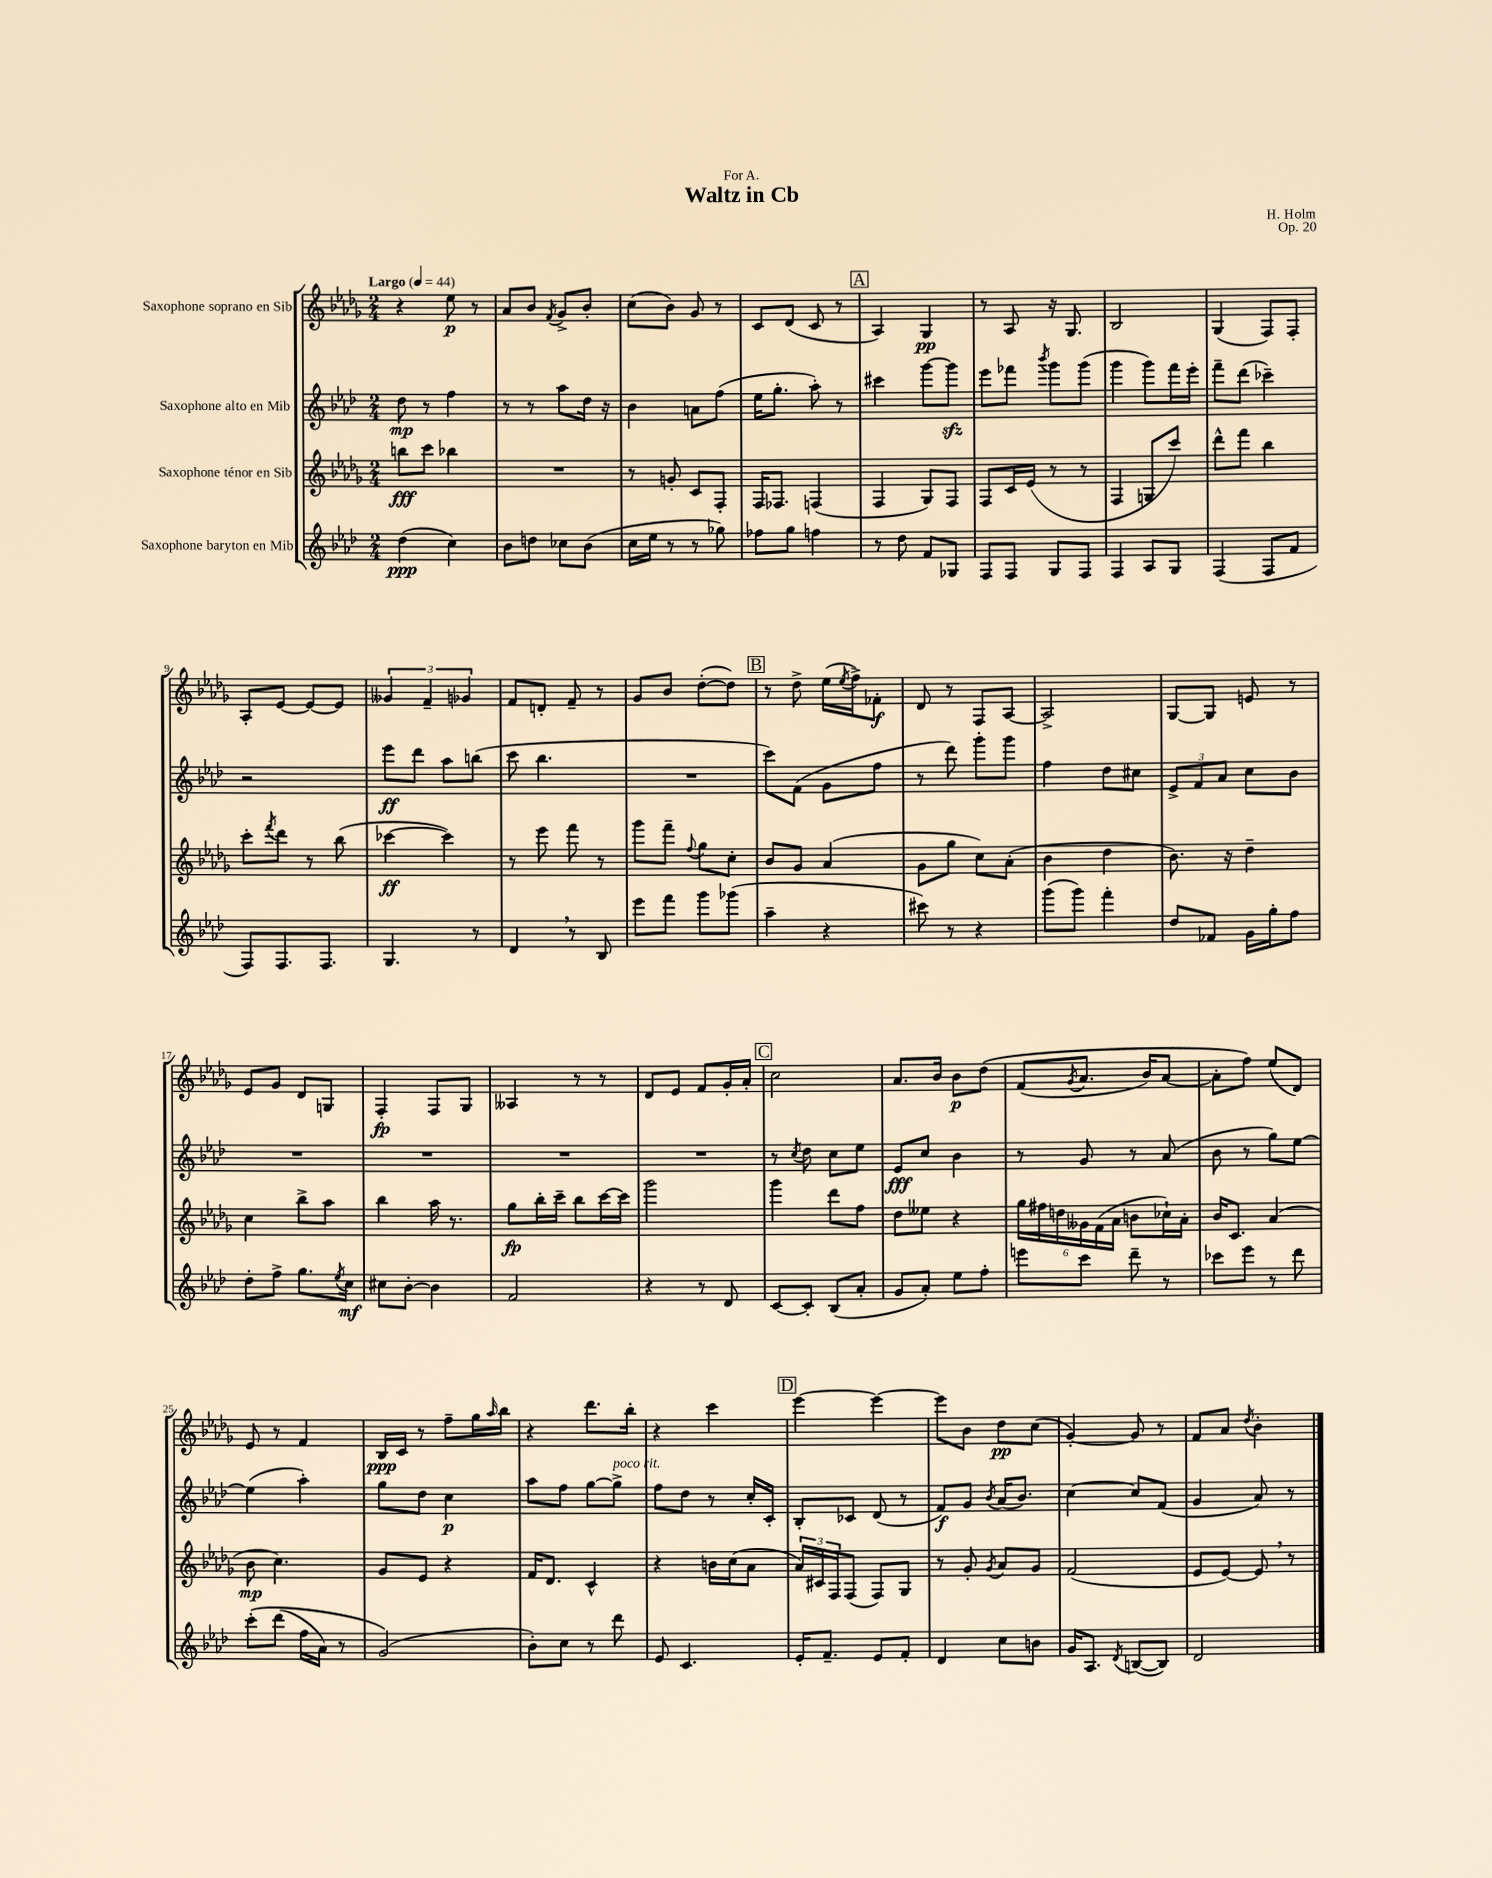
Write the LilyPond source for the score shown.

\header { title = "Waltz in Cb" composer = "H. Holm" dedication = "For A." opus = "Op. 20" }
<<
\new StaffGroup <<
\new Staff = "s0" \with { instrumentName = "Saxophone soprano en Sib" } {
    \clef treble \key des \major \numericTimeSignature \time 2/4 \tempo "Largo" 4 = 44
    r4 ees''8\p r8 |
    aes'8 bes'8 \acciaccatura { f'8 } ges'8-> bes'8-. |
    c''8( bes'8) ges'8 r8 |
    c'8 des'8( c'8 r8 |
    \mark \markup { \box "A" } aes4) ges4\pp |
    r8 aes8 r16 ges8. |
    bes2 |
    ges4( f8) f8-. |
    aes8-. ees'8~ ees'8~ ees'8 |
    \tuplet 3/2 { geses'4 f'4-- ges'4 } |
    f'8 d'8-. f'8-- r8 |
    ges'8 bes'8 des''8~-.( des''8) |
    \mark \markup { \box "B" } r8 des''8-> ees''16( \acciaccatura { ees''8 } f''16->) fes'8-.\f |
    des'8 r8 f8 aes8~ |
    aes2-> |
    ges8~ ges8 e'8 r8 |
    ees'8 ges'8 des'8 g8 |
    f4-.\fp f8 ges8 |
    aeses4 r8 r8 |
    des'8 ees'8 f'8 ges'16-. aes'16-. |
    \mark \markup { \box "C" } c''2 |
    aes'8. bes'16 bes'8\p des''8\( |
    f'8( \acciaccatura { ges'8 } aes'8. bes'16) aes'8~ |
    aes'8-. f''8\) ees''8( des'8) |
    ees'8 r8 f'4 |
    bes16\ppp c'16 r8 f''8-- ges''16 \grace { aes''16 } bes''16 |
    r4 des'''8. bes''16-. |
    r4 c'''4 |
    \mark \markup { \box "D" } ees'''4~ ees'''4~ |
    ees'''8 bes'8 des''8\pp c''8( |
    ges'4~-.) ges'8 r8 |
    f'8 aes'8 \acciaccatura { des''8 } bes'4-. \bar "|." |
}
\new Staff = "s1" \with { instrumentName = "Saxophone alto en Mib" } {
    \clef treble \key aes \major \numericTimeSignature \time 2/4
    des''8\mp r8 f''4 |
    r8 r8 aes''8 des''16 r16 |
    bes'4 a'8 f''8( |
    ees''16 g''8.-. aes''8-.) r8 |
    \mark \markup { \box "A" } cis'''4 g'''8~ g'''8\sfz |
    ees'''8 fes'''8 \acciaccatura { bes'''8 } g'''8 g'''8( |
    g'''4 g'''8) f'''16 ees'''16-. |
    f'''8-- des'''8( ces'''4--) |
    r2 |
    ees'''8\ff des'''8 aes''8 b''8( |
    c'''8 bes''4. |
    R2 |
    \mark \markup { \box "B" } c'''8) f'8( g'8 f''8 |
    r8 des'''8) g'''8-. g'''8 |
    f''4 des''8 cis''8 |
    \tuplet 3/2 { ees'8-> f'8 aes'8 } c''8 bes'8 |
    R2 |
    R2 |
    R2 |
    R2 |
    \mark \markup { \box "C" } r8 \acciaccatura { c''8 } des''8 c''8 ees''8 |
    ees'8\fff c''8 bes'4 |
    r8 g'8 r8 aes'8( |
    bes'8 r8 g''8) ees''8~ |
    ees''4( aes''4-.) |
    g''8 des''8 c''4\p |
    aes''8 f''8 g''8~ g''8->^\markup { \italic "poco rit." } |
    f''8 des''8 r8 c''16-. c'16-. |
    \mark \markup { \box "D" } bes8-. ces'8 des'8( r8 |
    f'8\f) g'8 \acciaccatura { bes'8 } aes'16( bes'8.) |
    c''4~ c''8 f'8( |
    g'4 aes'8) r8 \bar "|." |
}
\new Staff = "s2" \with { instrumentName = "Saxophone ténor en Sib" } {
    \clef treble \key des \major \numericTimeSignature \time 2/4
    b''8\fff c'''8 bes''4 |
    R2 |
    r8 g'8-. c'8 f8-. |
    f16 fes8. f4( |
    \mark \markup { \box "A" } f4 ges8) f8 |
    f8 c'16 ees'16( r8 r8 |
    f4 g8 c'''8) |
    des'''8-^ f'''8 bes''4 |
    c'''8-. \acciaccatura { f'''8 } des'''8 r8 bes''8( |
    ces'''4~\ff ces'''4) |
    r8 ees'''8 f'''8 r8 |
    ges'''8 f'''8-- \appoggiatura { f''8 } ges''8 c''8-. |
    \mark \markup { \box "B" } bes'8 ges'8 aes'4( |
    ges'8 ges''8 c''8) aes'8-.( |
    bes'4 des''4 |
    bes'8.) r16 des''4-- |
    c''4 bes''8-> aes''8 |
    bes''4 aes''16 r8. |
    ges''8\fp bes''16-. c'''16-- bes''8 c'''16~ c'''16 |
    ges'''2 |
    \mark \markup { \box "C" } ges'''4 des'''8 f''8 |
    des''8 eeses''8 r4 |
    \tuplet 6/4 { ges''16 fis''16 d''16 geses'16 f'16( aes'16 } b'8 ces''16-!) aes'16-. |
    bes'16 c'8. aes'4( |
    bes'8\mp c''4.) |
    ges'8 ees'8 r4 |
    f'16 des'8. c'4-^ |
    r4 b'16 c''16( aes'8 |
    \mark \markup { \box "D" } \tuplet 3/2 { aes'16) cis'16 f16 } f8( f8) ges8 |
    r8 ges'8-. \acciaccatura { ges'8 } aes'8 ges'8 |
    f'2( |
    ees'8 ees'8~) ees'8 \breathe r8 \bar "|." |
}
\new Staff = "s3" \with { instrumentName = "Saxophone baryton en Mib" } {
    \clef treble \key aes \major \numericTimeSignature \time 2/4
    des''4\ppp( c''4) |
    bes'8 d''8 ces''8 bes'8( |
    c''16 ees''16 r8 r8 ges''8) |
    fes''8 g''8 f''4 |
    \mark \markup { \box "A" } r8 des''8 f'8 ges8 |
    f8 f8 g8 f8 |
    f4 aes8 g8 |
    f4( f8 f'8 |
    f8) f8. f8. |
    g4. r8 |
    des'4 \breathe r8 bes8 |
    ees'''8 f'''8 g'''8 ges'''8( |
    \mark \markup { \box "B" } aes''4-- r4 |
    cis'''8) r8 r4 |
    g'''8( g'''8) f'''4-. |
    des''8 fes'8 g'16 g''16-. f''8 |
    des''8-. f''8-> g''8. \acciaccatura { ees''8 } c''16\mf |
    cis''8 bes'8~-. bes'4 |
    f'2 |
    r4 r8 des'8 |
    \mark \markup { \box "C" } c'8~ c'8-. bes8( aes'8-. |
    g'8 aes'8-.) ees''8 f''8-. |
    e'''8 c'''8 des'''8-- r8 |
    ces'''8 ees'''8 r8 des'''8 |
    c'''8-.\( des'''8( f''16 aes'16) r8 |
    g'2(\) |
    bes'8-.) c''8 r8 des'''8 |
    ees'8 c'4. |
    \mark \markup { \box "D" } ees'16-. f'8.-- ees'8 f'8-. |
    des'4 c''8 b'8 |
    g'16 aes8. \acciaccatura { des'8 } b8~( b8) |
    des'2 \bar "|." |
}
>>
>>
